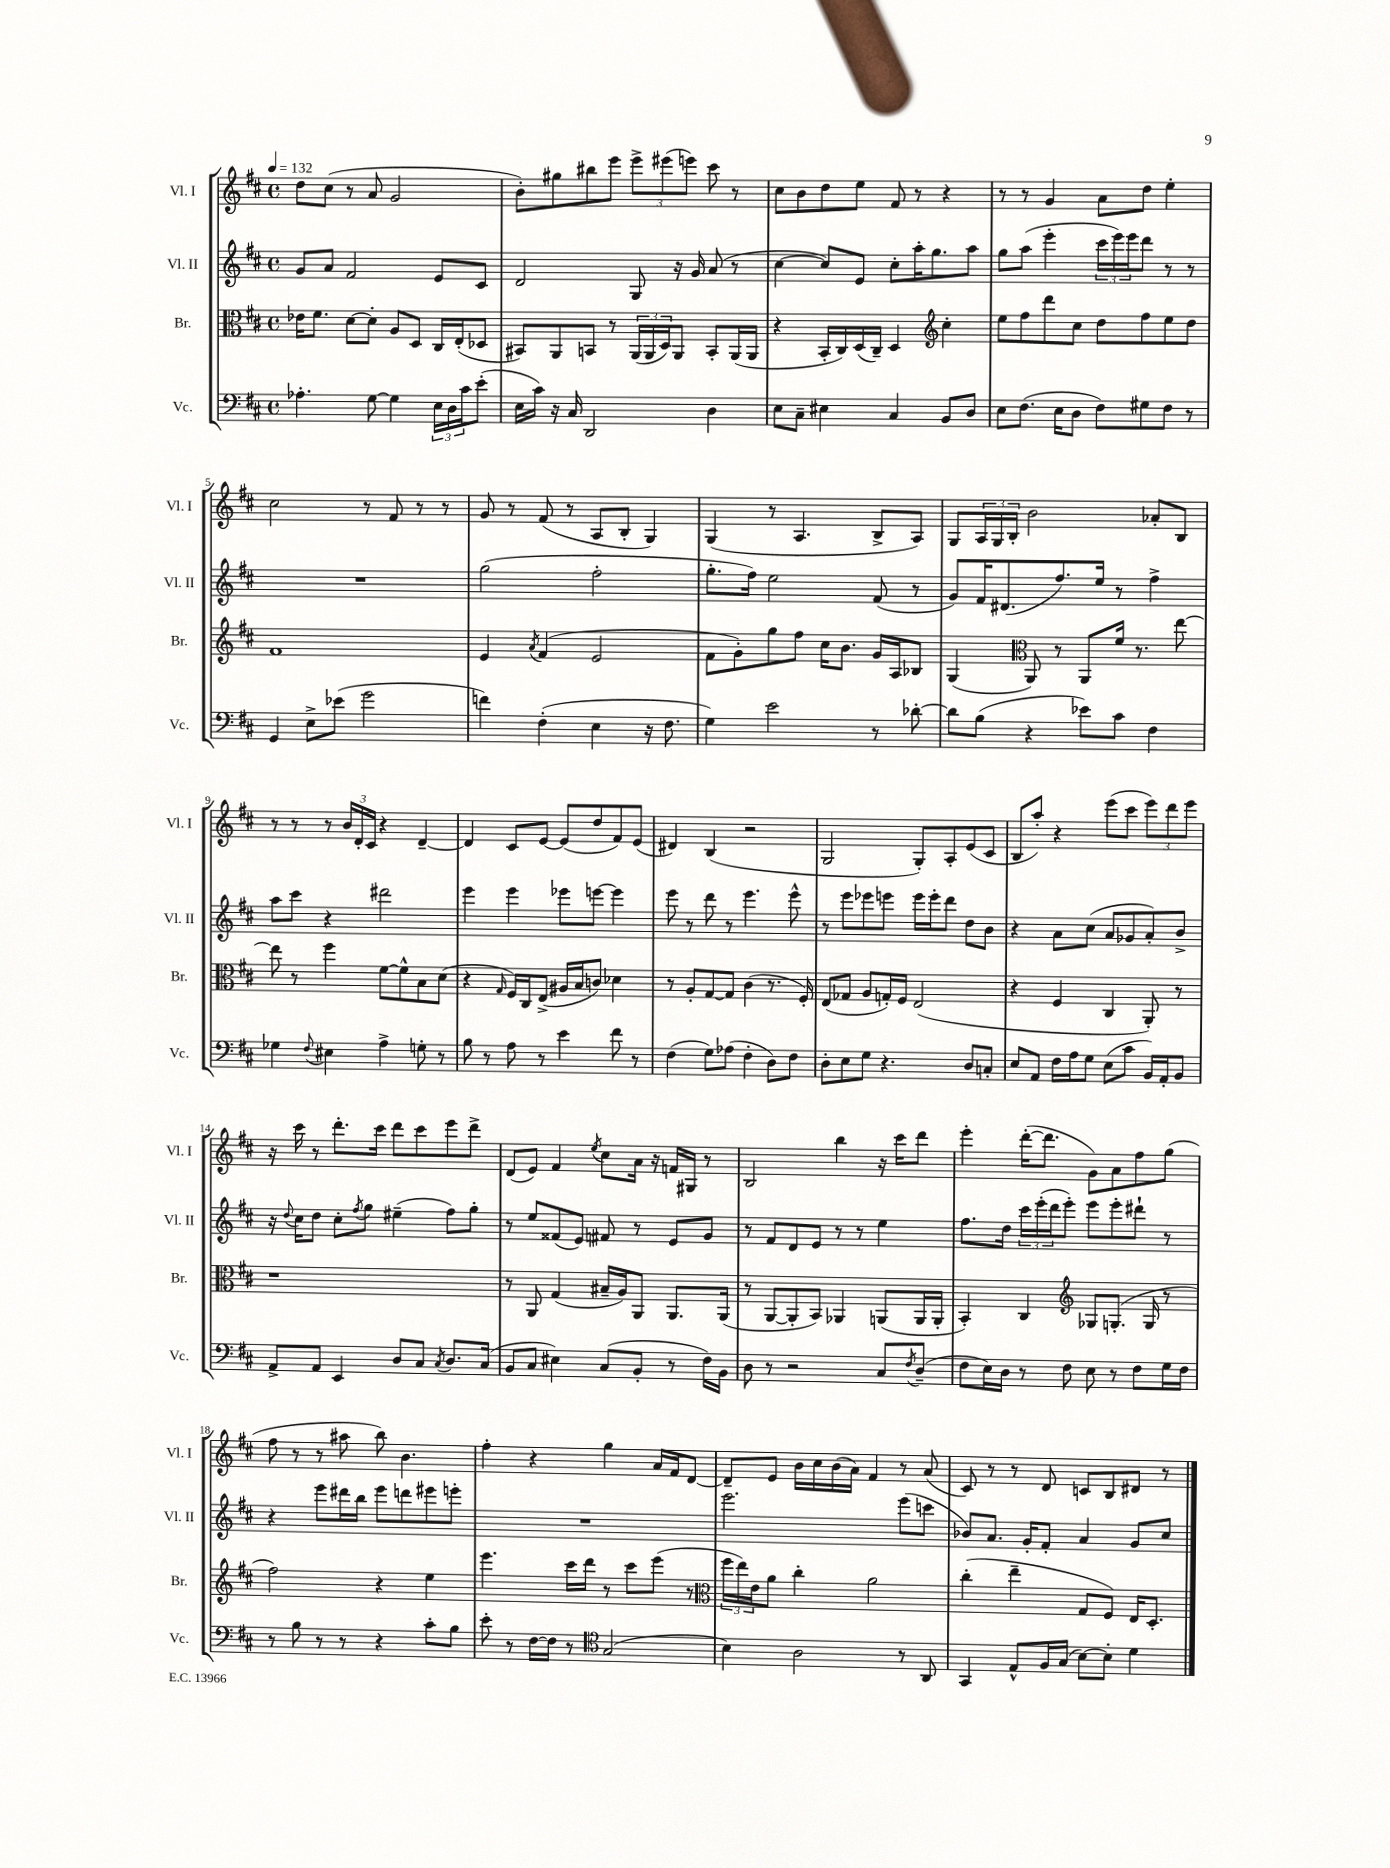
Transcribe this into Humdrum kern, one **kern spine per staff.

**kern	**kern	**kern	**kern
*staff4	*staff3	*staff2	*staff1
*clefF4	*clefC3	*clefG2	*clefG2
*k[f#c#]	*k[f#c#]	*k[f#c#]	*k[f#c#]
*M4/4	*M4/4	*M4/4	*M4/4
*met(c)	*met(c)	*met(c)	*met(c)
*MM132	*MM132	*MM132	*MM132
4.A-'	16e-	8g	8dd
.	8.f#	.	.
.	.	8a	(8cc#
.	[8d	2f#	8r
[8G	8d']	.	8a
4G]	8A	.	2g
.	8D	.	.
24E	16C#	8e	.
24D	.	.	.
.	(16E'	.	.
24c#	.	.	.
(8e'	8D-	8c#	.
=	=	=	=
16E	8BB#)	2d	8b')
16c#)	.	.	.
16r	8AA	.	8gg#
16C#	.	.	.
2DD	8BB	.	8bb#
.	8r	.	8eee
.	(24AA	8G	12eee^
.	24AA	.	.
.	24D)	.	(12eee#
.	8AA	16r	.
.	.	.	12eee)
.	.	16g	.
4D	8BB'	(8a	8ccc#
.	(16AA	8r	8r
.	16AA	.	.
=	=	=	=
8E	4r	[4cc#	8cc#
8C#~	.	.	8b
4E#	16BB'	8cc#])	8dd
.	16C#)	.	.
.	(16D	8e	8ee
.	16C#~)	.	.
4C#	4D	8cc#'	8f#
.	.	16aa'	8r
.	.	8.gg	.
*	*clefG2	*	*
8BB	4cc#'	.	4r
8D	.	8aa	.
=	=	=	=
8E	8ee	8gg	8r
(8.F#	8ff#	(8aa	8r
.	8ddd	4eee'	4g
16E	.	.	.
8D	8cc#	.	.
8F#)	8dd	24ccc#	8a
.	.	24eee)	.
.	.	24eee	.
8G#	8ff#	8ddd	8dd
8F#	8ee	8r	4ee'
8r	8dd	8r	.
=	=	=	=
4GG	1f#	1r	2cc#
8E^	.	.	.
(8e-	.	.	.
2g	.	.	8r
.	.	.	8f#
.	.	.	8r
.	.	.	8r
=	=	=	=
4f)	4e	(2gg	8g
.	.	.	8r
.	8qa	.	.
(4F#'	(4f#	.	(8f#
.	.	.	8r
4E	2e	2ff#'	8A
.	.	.	8B'
16r	.	.	4G)
8.F#	.	.	.
=	=	=	=
4G)	8f#	8.gg'	(4G
.	8g')	.	.
.	.	16ff#)	.
2e	8gg	2ee	8r
.	8ff#	.	4.A
.	16cc#	.	.
.	8.b	.	.
8r	16g	(8f#	8B^
.	16A	.	.
[8d-'	8B-	8r	8A)
=	=	=	=
8d-]	(4G	8g)	8G
(8B	.	16f#	24A
.	.	.	24G
.	.	(8.d#	.
.	.	.	24B'
*	*clefC3	*	*
4r	8AA)	.	2b
.	8r	8.ff#)	.
8e-)	8AA	.	.
.	.	16ee	.
8c#	16f#	8r	.
.	8.r	.	.
4F#	.	4ff#^	8a-'
.	[8ee	.	8B
=	=	=	=
4G-	8ee]	8aa	8r
.	8r	8ccc#	8r
8qqF#	.	.	.
4E#	4ff#	4r	8r
.	.	.	24b
.	.	.	24d'
.	.	.	24c#
4A^	[8f#	2ddd#	4r
.	8f#^^]	.	.
8G'	8B	.	[4d~
8r	(8d	.	.
=	=	=	=
8B	4r	4eee	4d]
8r	.	.	.
.	16qqG	.	.
8A	16F#)	4eee	8c#
.	16C#	.	.
8r	(8E^	.	[8e
4e	16A#	8eee-	(8e]
.	16B	.	.
.	8c)	[8eee	8dd
8f#	4d-	4eee]	8f#)
8r	.	.	(8e
=	=	=	=
(4F#	8r	8eee	4d#)
.	8A'	8r	.
8G)	[8G	8ddd	(4B
(8A-	8G]	8r	.
4F#'	(4c#	4.eee	2r
8D)	8.r	.	.
8F#	.	8eee^^	.
.	16F#')	.	.
=	=	=	=
8D'	(8E	8r	2G
8E	8G-	8eee	.
8G	8A	8eee-	.
4.r	16G')	8eee	.
.	16F#	.	.
.	(2E	16eee	8G')
.	.	16eee'	.
.	.	8ddd	8A'
8D	.	8dd	(8e
8C'	.	8b	8c#
=	=	=	=
8E	4r	4r	8B
8AA	.	.	8aa')
16F#	4F#	8a	4r
16A	.	.	.
8G	.	(8cc#	.
(8E	4C#	8a	(8eee
8c#	.	8g-	8ccc#
16BB)	8AA')	8a')	12eee)
16AA'	.	.	.
.	.	.	12ddd
8BB	8r	8b^	.
.	.	.	12eee
=	=	=	=
8AA^	1r	16r	16r
.	.	8qqdd	.
.	.	16cc#	16ccc#
8AA	.	8dd	8r
4EE	.	8cc#'	8.ddd'
.	.	8qff#	.
.	.	8gg	.
.	.	.	16ccc#
8D	.	(4ee#~	8ddd
8C#	.	.	8ccc#
8qC#	.	.	.
8.D	.	8ff#)	8eee
.	.	8gg'	8ddd^
(16C#	.	.	.
=	=	=	=
8BB	8r	8r	(8d
8C#	8AA	8ee	8e)
4E#)	(4G	(8f##	4f#
.	.	8e)	.
.	.	.	8qee
(8C#	16B#~	8f#	8cc#
.	16A)	.	.
8BB'	8AA	8r	16a
.	.	.	16r
8r	8.AA	8e	16f
.	.	.	16G#
16F#)	.	8g	8r
16BB	(16AA	.	.
=	=	=	=
8D	8r	8r	2B
8r	[8AA	8f#	.
2r	8AA']	8d	.
.	8BB)	8e	.
.	4AA-	8r	4bb
.	.	8r	.
8C#	(8AA	4ee	16r
.	.	.	16ccc#
8qF#	.	.	.
(8D~	16AA	.	8ddd
.	16AA'	.	.
=	=	=	=
8F#	4BB')	8.ff#	4eee'
16E)	.	.	.
16D	.	16dd	.
8r	4C#	24ccc#	([16ddd'
.	.	(24eee'	.
.	.	.	8.ddd]
.	.	24ddd	.
8F#	.	8eee')	.
*	*clefG2	*	*
8E	8G-	8eee	8g)
8r	(8.G'	8eee'	8a
8F#	.	8ddd#`	8ff#
.	16G	.	.
16G	8r	8r	(8gg
16F#	.	.	.
=	=	=	=
8r	2ff#)	4r	8ff#
8B	.	.	8r
8r	.	8eee	8r
8r	.	16ddd#	8aa#
.	.	16bb	.
4r	4r	8eee	8bb)
.	.	8ddd	4.b
8c#'	4ee	8eee#	.
8B	.	8eee'	.
=	=	=	=
8e'	4.eee	1r	4ff#'
8r	.	.	.
[16F#	.	.	4r
16F#]	.	.	.
8r	16ccc#	.	.
.	16ddd	.	.
*clefC4	*	*	*
(2G	8r	.	4gg
.	8ccc#	.	.
.	(8eee	.	16a
.	.	.	16f#
.	8r	.	[8d
=	=	=	=
*	*clefC3	*	*
4B)	24ff#	2.eee	8d~]
.	24ee)	.	.
.	24e	.	.
.	8a	.	8e
2A	4cc#'	.	16b
.	.	.	16cc#
.	.	.	(16b
.	.	.	16a)
.	2a	.	4f#
8r	.	(8eee	8r
8AA	.	8ccc	(8a
=	=	=	=
4GG	(4cc#'	8b-)	8c#)
.	.	8.a	8r
8E^^	4ee~	.	8r
.	.	16g'	.
16F#	.	8f#'	8d
(16G	.	.	.
[8B)	8G	4a	8c
8B']	8F#)	.	8B
4d	16E	8g	8d#
.	8.D'	.	.
.	.	8cc#	8r
==	==	==	==
*-	*-	*-	*-
